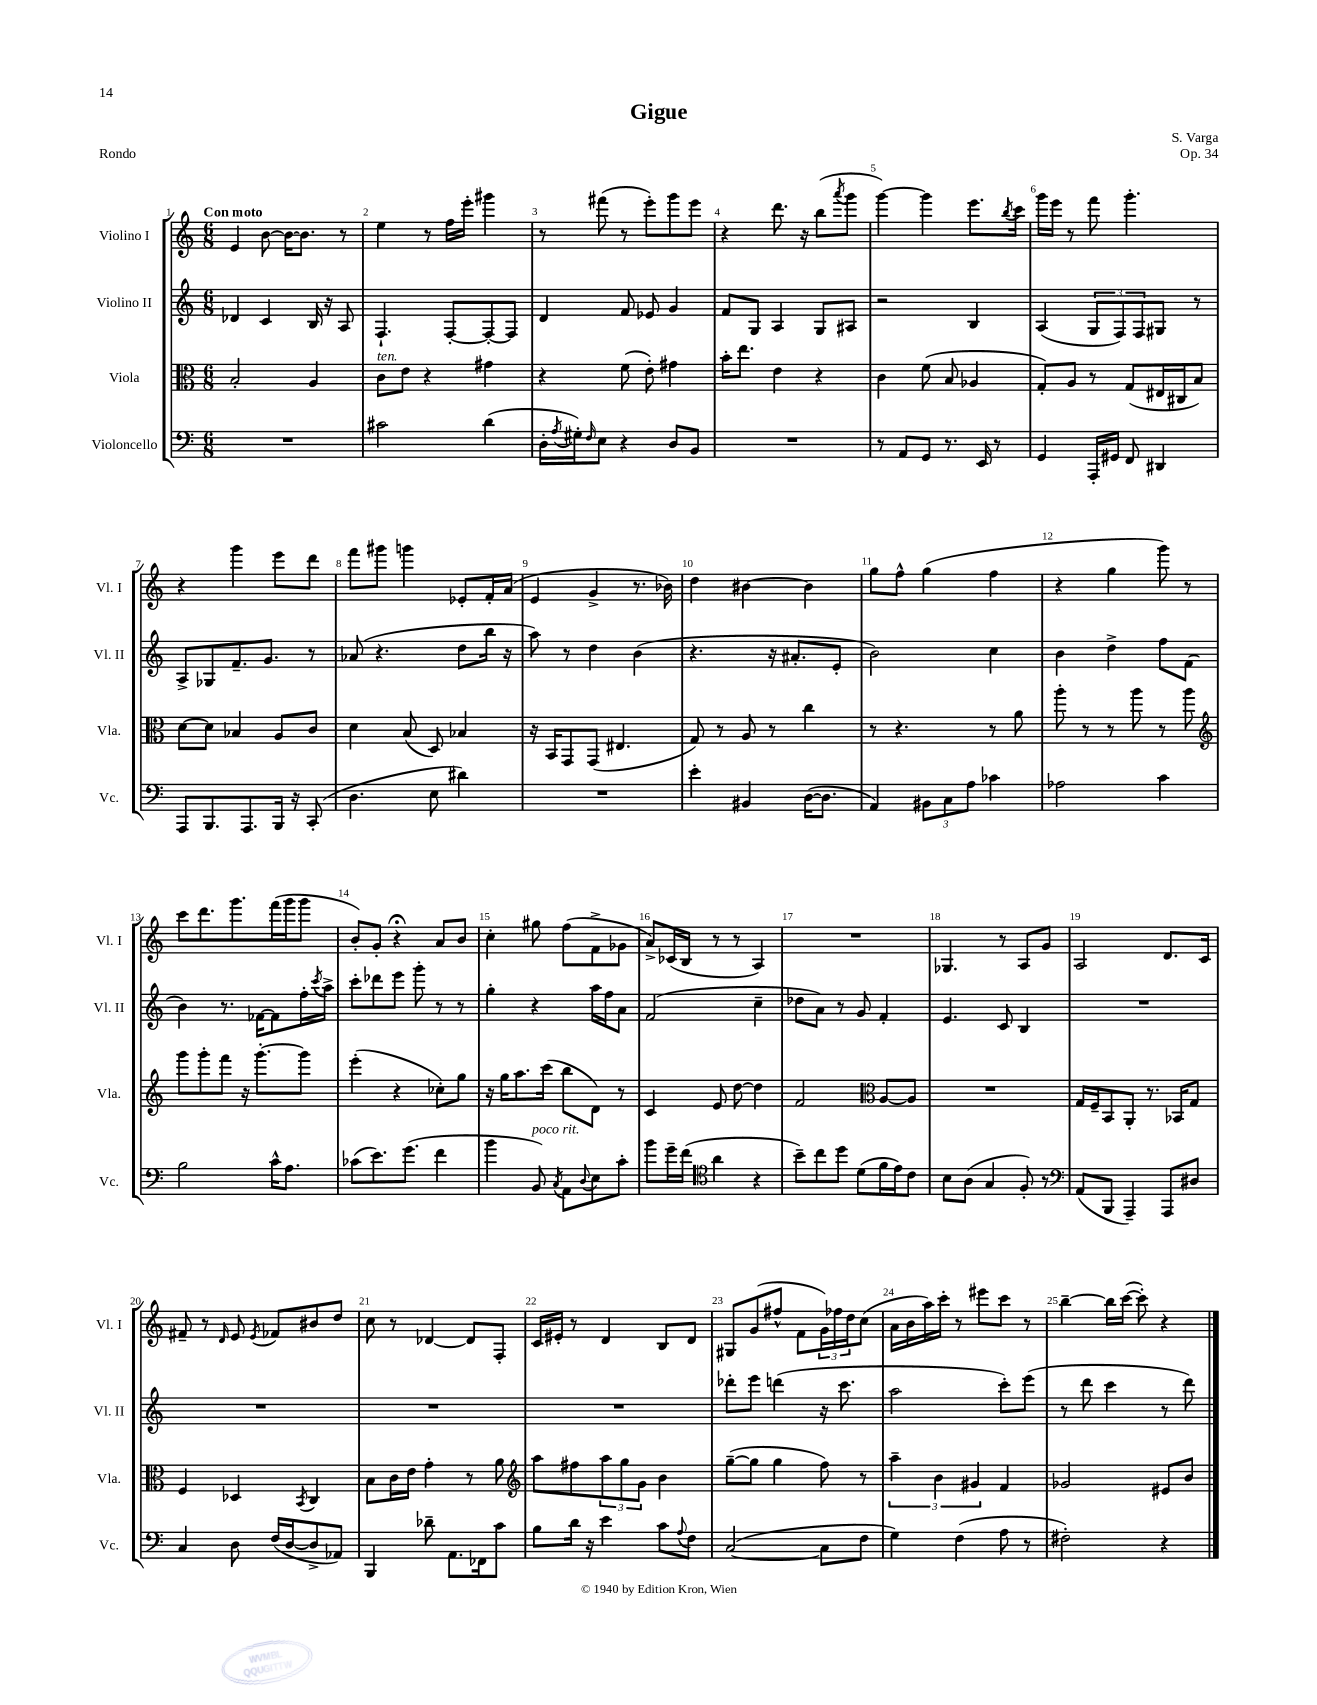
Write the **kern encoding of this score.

**kern	**kern	**kern	**kern
*staff4	*staff3	*staff2	*staff1
*clefF4	*clefC3	*clefG2	*clefG2
*k[]	*k[]	*k[]	*k[]
*M6/8	*M6/8	*M6/8	*M6/8
2.r	2B'	4d-	4e
.	.	4c	[8b
.	.	.	16b_
.	.	.	8.b]
.	4A	16B	.
.	.	16r	.
.	.	8A	8r
=	=	=	=
2c#	8c	4.F`	4ee
.	8e	.	.
.	4r	.	8r
.	.	[8F'	16ff
.	.	.	16eee'
(4d	4g#	8F'_	4ggg#
.	.	8F]	.
=	=	=	=
16D'	4r	4d	8r
8qA	.	.	.
16G#')	.	.	.
16qqF	.	.	.
8E	.	.	(8fff#
4r	(8f	8f	8r
.	8e')	8e-	8eee')
8D	4g#	4g	8ggg
8BB	.	.	8eee
=	=	=	=
2.r	16b'	8f	4r
.	8.ee	.	.
.	.	8G	.
.	4e	4A	8.ddd
.	.	.	16r
.	4r	8G	(8bb
.	.	.	8qaaa
.	.	8A#	8ggg
=	=	=	=
8r	4c	2r	[4ggg)
8AA	.	.	.
8GG	(8f	.	4ggg]
8.r	8B	.	.
.	4A-	4B	8.eee
16EE	.	.	.
8r	.	.	.
.	.	.	8qbb
.	.	.	16ccc
=	=	=	=
4GG	8G')	(4A	16ggg
.	.	.	16eee
.	8A	.	8r
16AAA'	8r	12G	8fff
16GG#	.	.	.
.	.	12F)	.
8FF	(8G	.	4.ggg'
.	.	12F	.
4DD#	16E#	8G#	.
.	16C#	.	.
.	8B)	8r	.
=	=	=	=
8AAA	[8d	8A^	4r
8.BBB	8d]	8G-	.
.	4B-	8.f~	4ggg
8.AAA	.	.	.
.	.	8.g	.
16BBB	8A	.	8eee
16r	.	.	.
(8CC'	8c	8r	8ddd
=	=	=	=
4.D	4d	(8a-	8fff
.	.	4.r	8ggg#
.	(8B	.	4ggg
8E	8D)	.	.
4d#)	4B-	8dd	8e-'
.	.	16bb	16f'
.	.	16r	(16a
=	=	=	=
2.r	16r	8aa)	4e
.	16BB	.	.
.	8GG	8r	.
.	(8GG	4dd	4g^
.	4.E#	.	.
.	.	(4b	8.r
.	.	.	16b-)
=	=	=	=
4e'	8G)	4.r	4dd
.	8r	.	.
4BB#	8A	.	[4b#
.	8r	16r	.
.	.	8.a#'	.
([16D	4cc	.	4b#]
8.D]	.	.	.
.	.	8e'	.
=	=	=	=
4AA)	8r	2b)	8gg
.	4.r	.	8ff^^
12BB#	.	.	(4gg
12C	.	.	.
12A	.	.	.
4c-	8r	4cc	4ff
.	8a	.	.
=	=	=	=
2A-	8aa'	4b	4r
.	8r	.	.
.	8r	4dd^	4gg
.	8aa	.	.
4c	8r	8ff	8ggg)
.	8aa	(8f	8r
=	=	=	=
*	*clefG2	*	*
2B	8ggg	4b)	8ccc
.	8ggg'	.	8.ddd
.	8fff	8.r	.
.	.	.	8.ggg
.	16r	.	.
.	[8.ggg'	[16f-	.
16c^^	.	8f-]	(16fff
8.A	.	.	16ggg
.	8ggg]	16ff'	8ggg
.	.	8qccc	.
.	.	16aa^	.
=	=	=	=
(8c-	(4eee'	8ccc'	8b')
8.e)	.	8ddd-	8g'
.	4r	8eee	4r;
(8.g	.	.	.
.	.	8ggg'	.
4f	8cc-')	8r	8a
.	8gg	8r	8b
=	=	=	=
4b	16r	4gg'	4cc'
.	16gg	.	.
.	8.aa	.	.
8BB)	.	4r	8gg#
.	(16ccc	.	.
8qC	.	.	.
8AA	8bb	.	(8ff
8qqD	.	.	.
8E	8d)	16aa	8f^
.	.	16ff	.
8c'	8r	8a	8g-
=	=	=	=
8b	4c	(2f	8a^)
16g~	.	.	(16c-
(16f	.	.	16B
*clefC4	*	*	*
4a	8e	.	8r
.	[8dd	.	8r
4r	4dd]	4cc~	4A)
=	=	=	=
8b~)	2f	8dd-	2.r
8cc	.	8a)	.
8dd	.	8r	.
(8d	.	8g	.
*	*clefC3	*	*
16f	[8A	4f'	.
16e)	.	.	.
8c	8A]	.	.
=	=	=	=
8B	2.r	4.e	4.G-
(8A	.	.	.
4G	.	.	.
.	.	8c	8r
8F')	.	4B	8A
8r	.	.	8g
=	=	=	=
*clefF4	*	*	*
(8AA	16G	2.r	2A
.	16F~	.	.
8BBB	8BB	.	.
4AAA~)	8AA'	.	.
.	8.r	.	.
8AAA	.	.	8.d
.	16BB-	.	.
8D#	8G	.	.
.	.	.	16c
=	=	=	=
4C	4F	2.r	8f#~
.	.	.	8r
.	.	.	16qqd
8D	4D-	.	8e
.	.	.	8qe
(16F	.	.	8f-
[16D	.	.	.
.	8qBB	.	.
8D^]	4C	.	8b#
8AA-)	.	.	8dd
=	=	=	=
4BBB	8B	2.r	8cc
.	16c	.	8r
.	16e	.	.
8d-~	4g'	.	[4d-
8.AA	.	.	.
.	8r	.	8d-]
16FF-	.	.	.
8c	8a	.	8F'
=	=	=	=
*	*clefG2	*	*
8B	8aa	2.r	16c
.	.	.	16e#'
16d	8ff#	.	8r
16r	.	.	.
4e	12aa	.	4d
.	12gg	.	.
.	12g	.	.
8c	4b	.	8B
8qqA	.	.	.
8F	.	.	8d
=	=	=	=
([2C	([8gg~	8ddd-'	8G#
.	8gg]	8eee	(8g
.	4gg	(4ddd	8ff#^^
.	.	.	8f
8C]	8ff)	16r	24g)
.	.	.	24ff-
.	.	8.ccc	.
.	.	.	24dd
8F	8r	.	(8cc
=	=	=	=
4G)	6aa~	2aa	16a
.	.	.	16b
.	.	.	16aa)
.	6b	.	.
.	.	.	16ccc'
(4F	.	.	8r
.	6g#	.	.
.	.	.	8eee#
8A	4f	8ccc')	8ccc
8r	.	(8eee	8r
=	=	=	=
2F#')	2g-	8r	[4bb~
.	.	8ddd	.
.	.	4ccc	16bb]
.	.	.	([16ccc
.	.	.	8ccc'])
4r	8e#	8r	4r
.	8b	8ddd)	.
==	==	==	==
*-	*-	*-	*-
